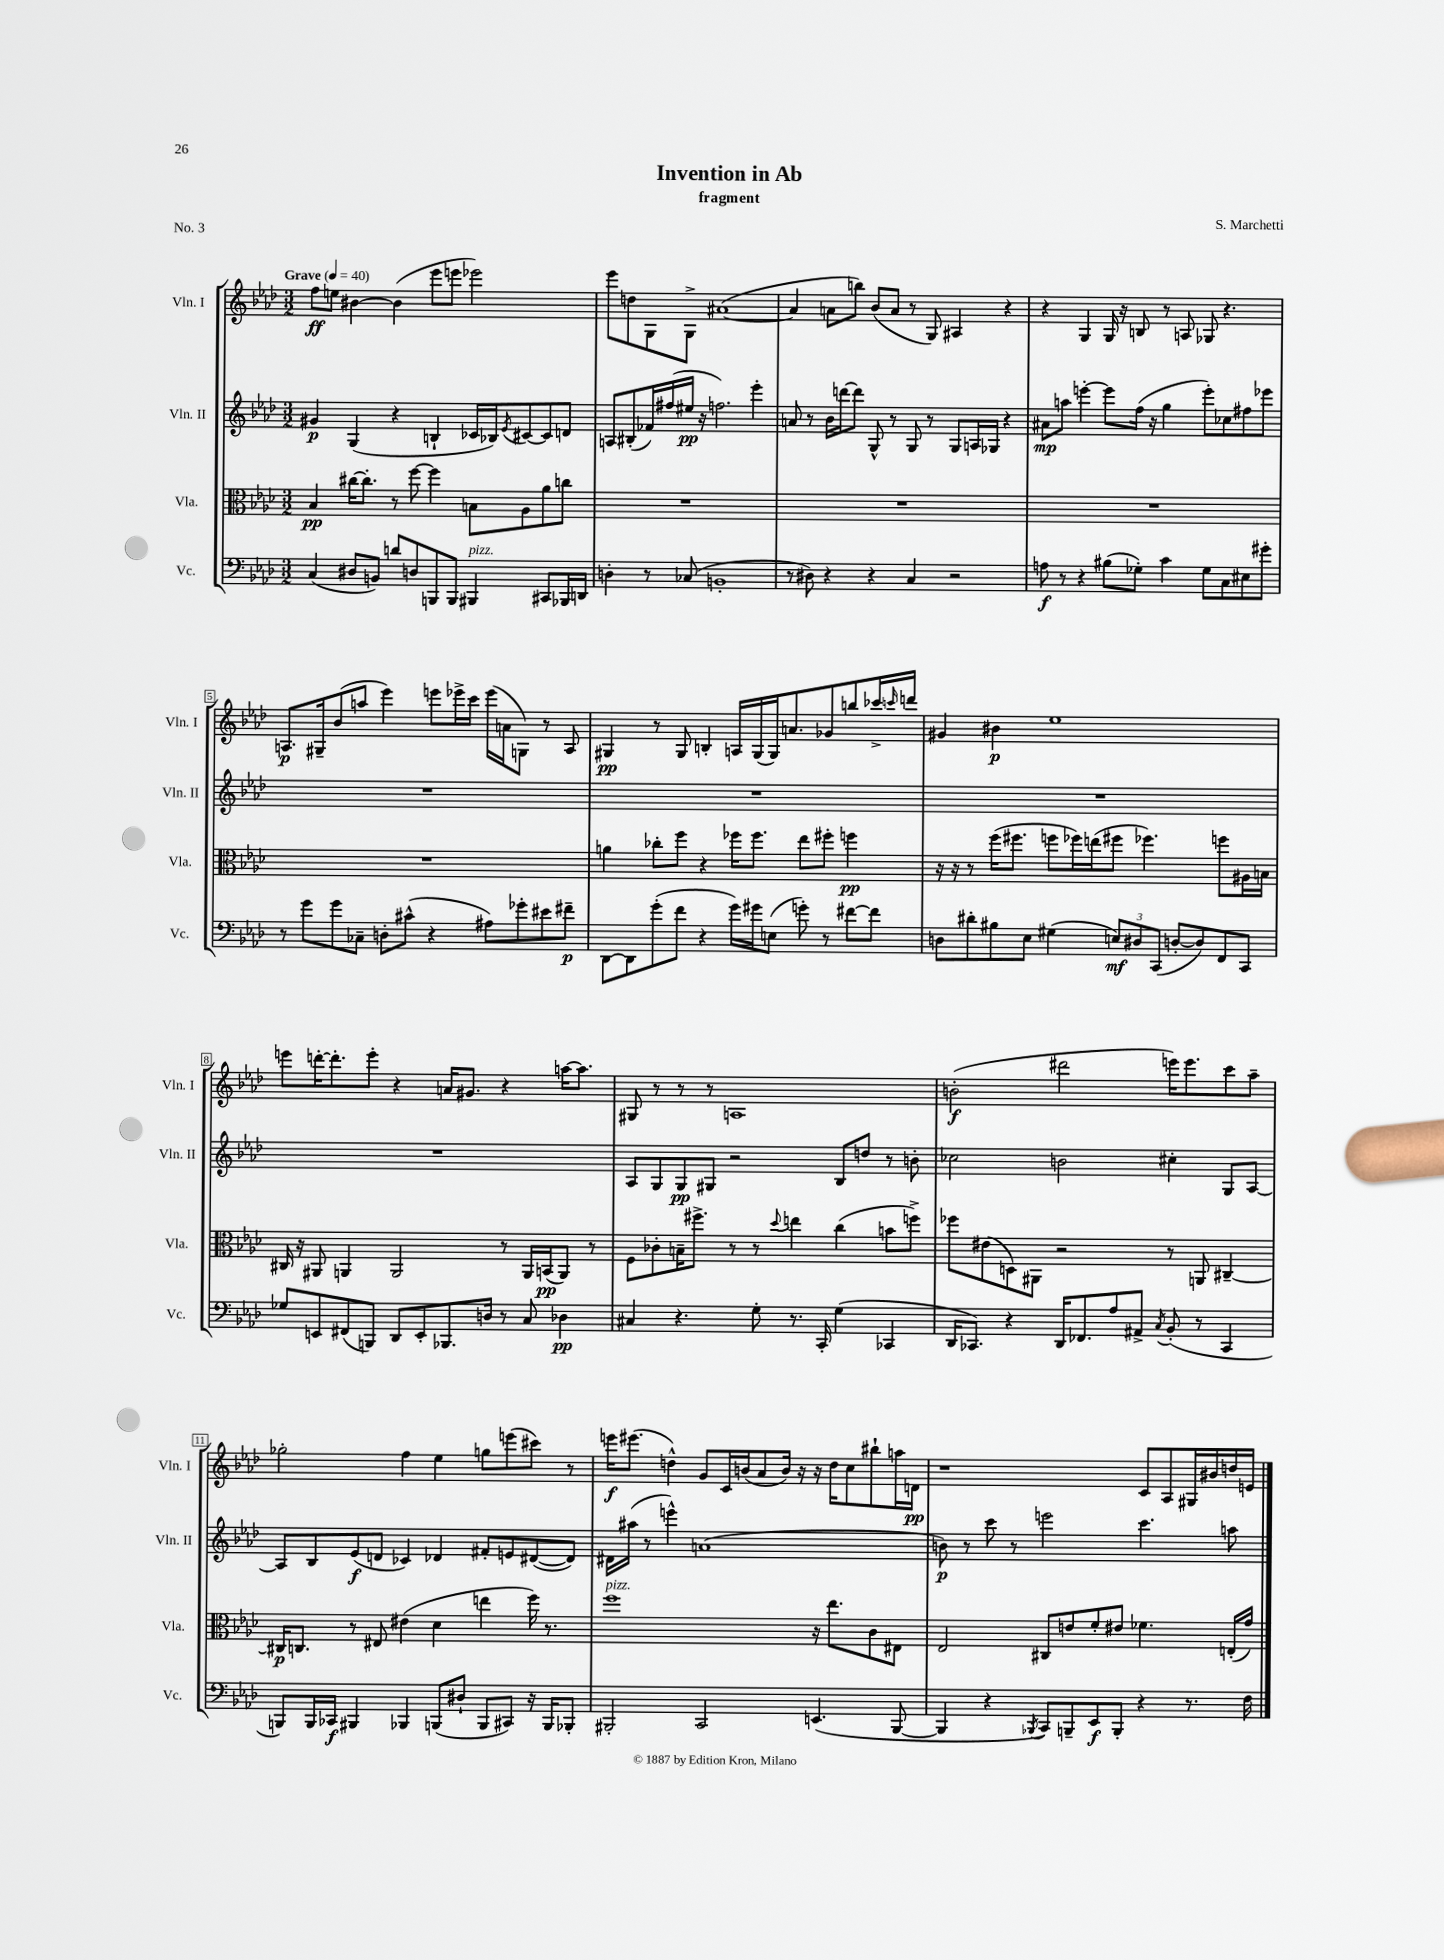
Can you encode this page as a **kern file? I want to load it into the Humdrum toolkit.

**kern	**kern	**kern	**kern
*staff4	*staff3	*staff2	*staff1
*clefF4	*clefC3	*clefG2	*clefG2
*k[b-e-a-d-]	*k[b-e-a-d-]	*k[b-e-a-d-]	*k[b-e-a-d-]
*M3/2	*M3/2	*M3/2	*M3/2
*MM40	*MM40	*MM40	*MM40
(4C	4B-	4g#	8ff
.	.	.	8ee
8D#	[16cc#	(4G	[4b#
.	8.cc#']	.	.
8BB)	.	.	.
8d	8r	4r	(4b#]
8D	[8ff	.	.
8BBB	4ff]	4B`	8eee-
8BBB	.	.	8eee
4BBB#	8B	16c-	2eee-)
.	.	16B-)	.
.	.	8qe-	.
.	8A-	[8c#	.
8CC#	8a-	8c#]	.
16BBB-	8cc	8d	.
16DD	.	.	.
=	=	=	=
4D'	1.r	8A	8eee-
.	.	(8B#'	8dd
8r	.	16f-)	8G
.	.	(16ff#	.
(8C-	.	16ee#	8G^
.	.	16r	.
1BB'	.	2.ff)	([1a#
.	.	4eee-'	.
=	=	=	=
8r	1.r	8a	4a#]
8D#)	.	8r	.
4r	.	16b-	8a
.	.	[16ddd	.
.	.	8ddd]	8bb)
4r	.	8G^^	(8b-
.	.	8r	8a
4C	.	8G	8r
.	.	8r	8G)
2r	.	8G	4A#
.	.	16A	.
.	.	16G-	.
.	.	4r	4r
=	=	=	=
8A	1.r	8a#	4r
8r	.	8aa	.
4r	.	[4eee'	4G
(8B#	.	8eee]	16G
.	.	.	16r
8G-')	.	(16ff	8B
.	.	16r	.
4c	.	4gg	8r
.	.	.	8A
8G-	.	8eee')	8G-
8C	.	8cc-	4.r
8E#	.	8ff#	.
8g#'	.	8eee-	.
=	=	=	=
8r	1.r	1.r	8.A
8g	.	.	.
.	.	.	16G#~
8g	.	.	(8b-
8C-~	.	.	8aa
8D'	.	.	4eee-)
(8c#^^	.	.	.
4r	.	.	8eee
.	.	.	16eee-^
.	.	.	16ccc
8A#)	.	.	(16eee-
.	.	.	16a
8g-'	.	.	8G)
8e#	.	.	8r
8f#~	.	.	8A
=	=	=	=
[8DD-	4a	1.r	4G#
8DD-]	.	.	.
(8g'	8cc-'	.	8r
8f	8ff	.	8G#
4r	4r	.	4B'
16g)	16ff-	.	16A
16g#	8.ff-	.	(16G#
(8E	.	.	16G#)
.	.	.	8.a
8g')	8ee-	.	.
8r	8ff#'	.	8g-
[8f#	4ff	.	8bb
8f#]	.	.	16ccc-^
.	.	.	16qqccc
.	.	.	16ddd
=	=	=	=
8D	16r	1.r	4g#
.	16r	.	.
8d#'	8r	.	.
8B#	(16ff	.	4b#
.	8.ff#	.	.
8E-	.	.	.
(4G#	8ff	.	1ee-
.	16ff-)	.	.
.	(16ee	.	.
12E)	8ff#	.	.
12D#	.	.	.
.	4.ff-)	.	.
(12CC	.	.	.
[8D'	.	.	.
8D])	.	.	.
8FF	8ff	.	.
8CC	16A#	.	.
.	16B	.	.
=	=	=	=
8G-	16C#	1.r	8eee
.	16r	.	.
8EE	8AA#	.	[16ddd'
.	.	.	8.ddd']
(8FF#	4AA	.	.
8BBB)	.	.	8eee'
8DD-	2AA	.	4r
8EE'	.	.	.
8.BBB-	.	.	16a
.	.	.	8.g#
16D	.	.	.
8r	8r	.	4r
8C	16AA	.	.
.	(16BB	.	.
4D-	8AA)	.	[16aa
.	.	.	8.aa]
.	8r	.	.
=	=	=	=
4C#	8F	8A-	8G#
.	8c-'	8G	8r
4.r	16B~	8G	8r
.	8.ff#^	.	.
.	.	8G#	8r
.	8r	2r	1A
8G'	8r	.	.
.	8qqdd-	.	.
8.r	4ee	.	.
16CC'	.	.	.
(4G	(4cc	8B-	.
.	.	8dd	.
4CC-	8b	8r	.
.	8ff^)	8b'	.
=	=	=	=
16DD-	8ff-	2cc-	(2b'
8.CC-)	.	.	.
.	(8e#	.	.
4r	8D)	.	.
.	8AA#	.	.
16DD-	2r	2b	2ddd#
8.FF-	.	.	.
8A-	.	.	.
8AA#^	.	.	.
8qC	.	.	.
(8BB-'	8r	4cc#'	16eee)
.	.	.	8.eee
8r	8AA	.	.
4CC-	[4C#~	8G	8ccc
.	.	[8A-	8aa-~
=	=	=	=
8BBB)	16C#]	8A-]	2gg-'
.	8.C	.	.
16BBB	.	8B-	.
16CC-	.	.	.
4BBB#	8r	(8e-	.
.	8E#	8d	.
4BBB-	(4e#	4c-)	4ff
(8BBB	4d-	4d-	4ee-
8D#`	.	.	.
8BBB	4ee	8f#'	8gg
8CC#)	.	8e	(8eee
16r	16ff)	([8d#	8ccc#)
16BBB	8.r	.	.
8BBB-'	.	8d#])	8r
=	=	=	=
2BBB#'	1ff	16d#	16eee
.	.	(16aa#	(8.eee#
.	.	8r	.
.	.	4eee^^)	4dd^^)
2CC	.	(1a	8g
.	.	.	16c
.	.	.	(16b
.	.	.	8a-
.	.	.	16b)
.	.	.	16r
(4.EE	16r	.	16r
.	8.ee-	.	16dd
.	.	.	8cc
.	8c	.	8bb#`
[8BBB#	8E#	.	16aa
.	.	.	16d
=	=	=	=
4BBB#]	2E-	8b)	1r
.	.	8r	.
4r	.	8ccc	.
.	.	8r	.
8qBBB-	.	.	.
8CC)	8C#	2eee	.
8BBB~	8e	.	.
8EE-	8f'	.	.
8BBB'	8e#	.	.
4r	4.f-	4.ccc	8c
.	.	.	8A-
8.r	.	.	16G#
.	.	.	16b#
.	(16E'	8aa	16dd
16F	16g)	.	16e
==	==	==	==
*-	*-	*-	*-
